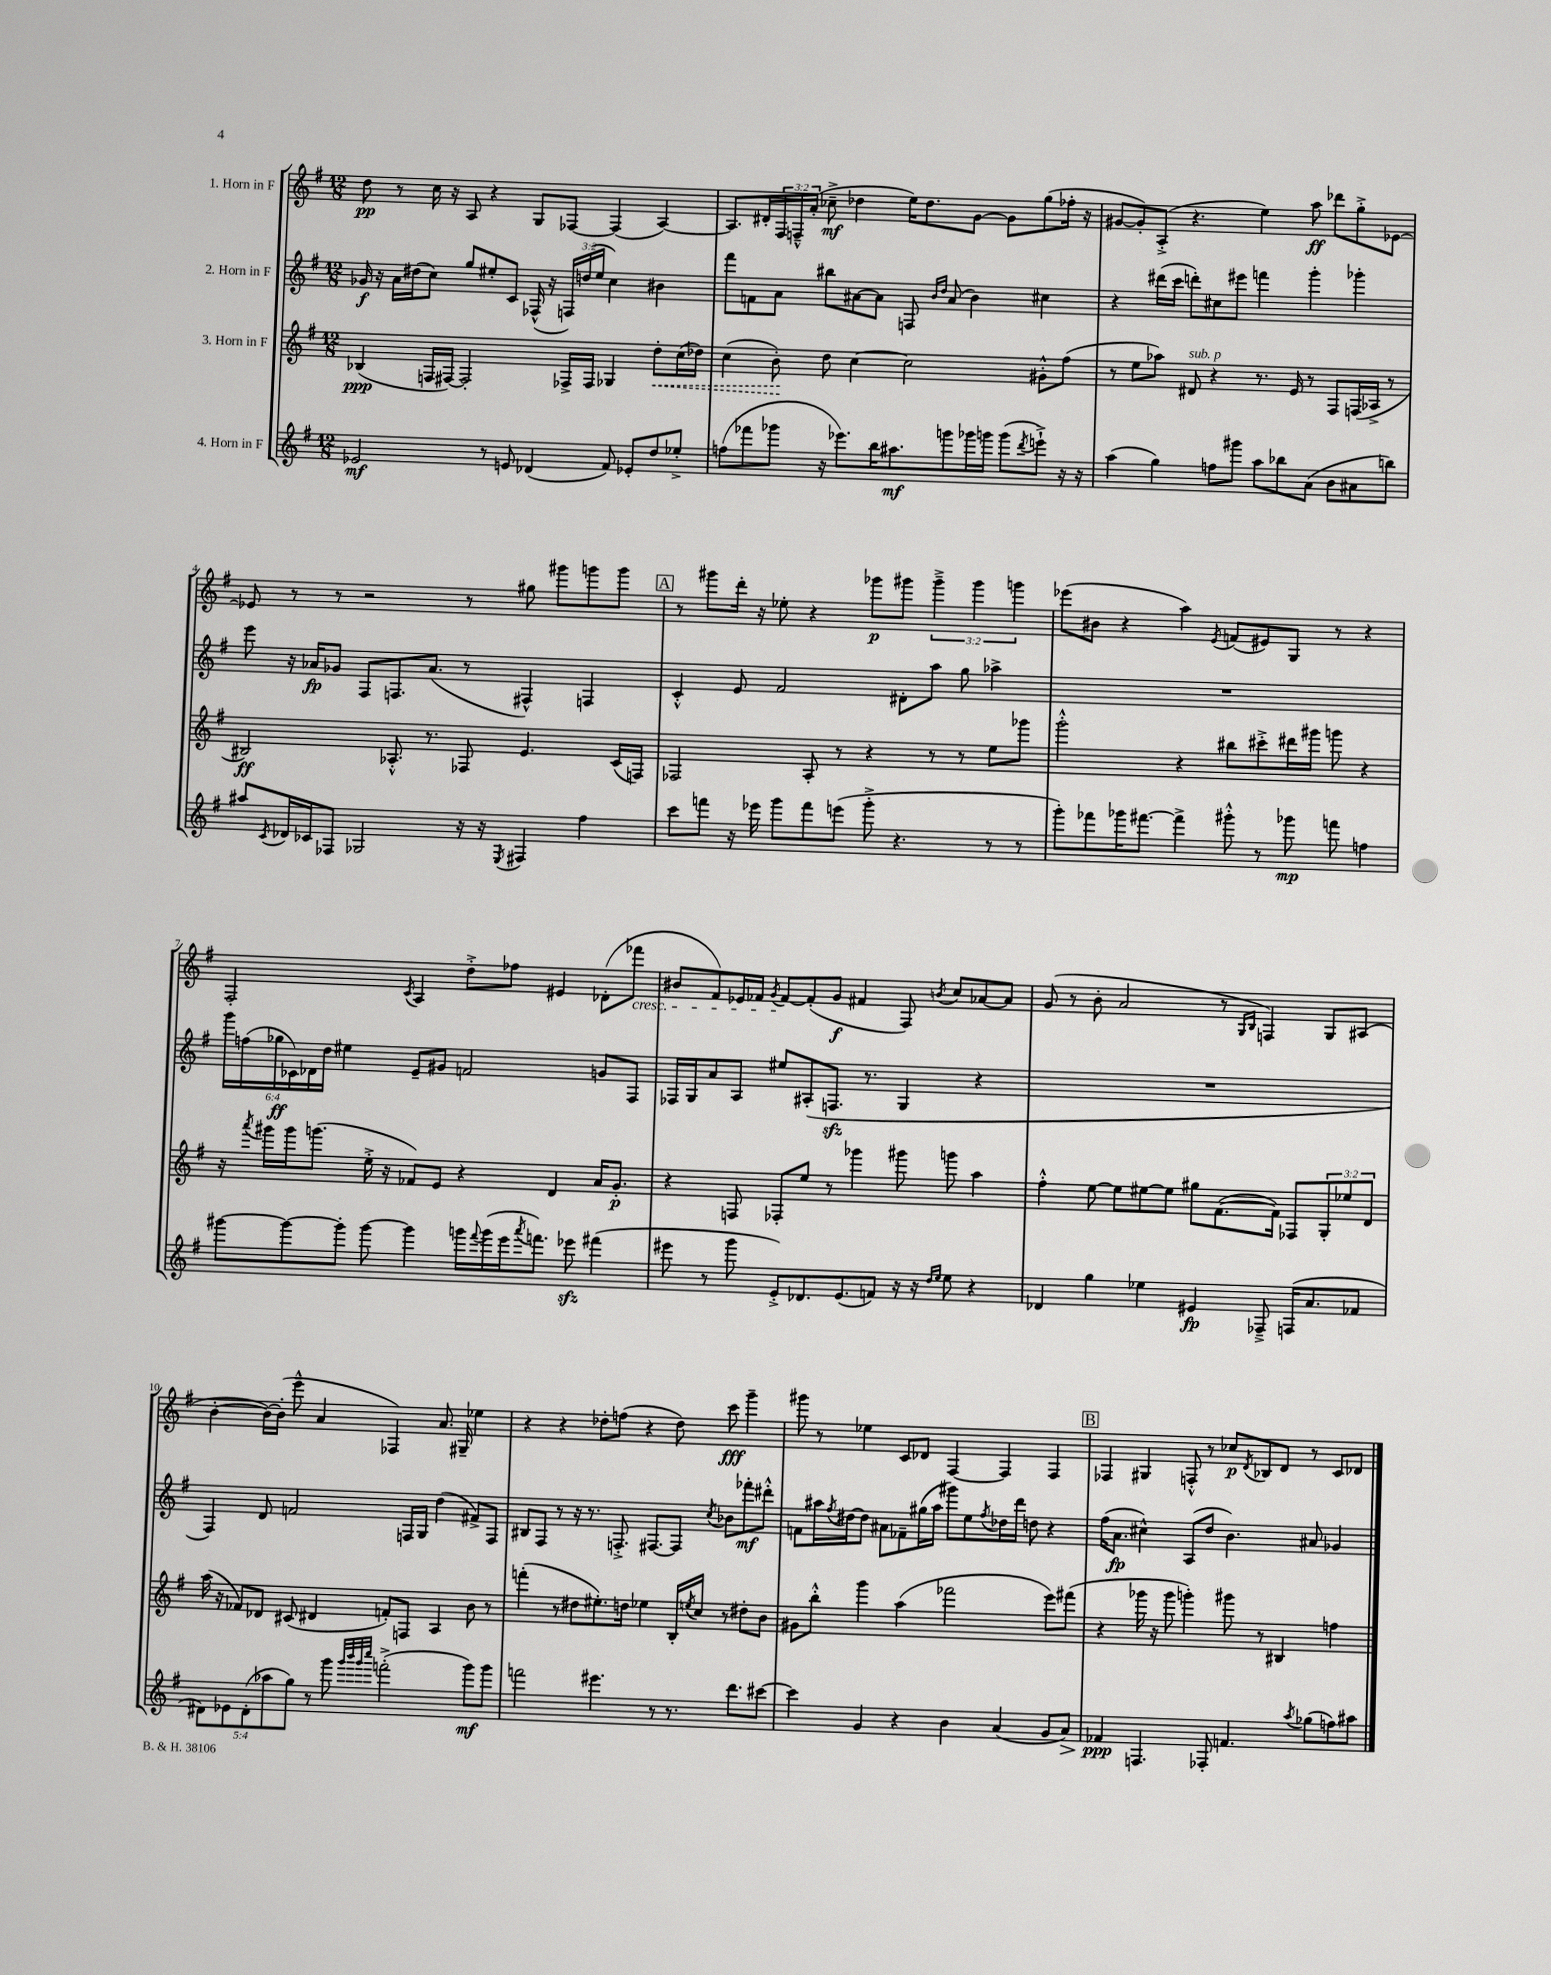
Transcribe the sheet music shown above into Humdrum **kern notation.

**kern	**kern	**kern	**kern
*staff4	*staff3	*staff2	*staff1
*clefG2	*clefG2	*clefG2	*clefG2
*k[f#]	*k[f#]	*k[f#]	*k[f#]
*M12/8	*M12/8	*M12/8	*M12/8
2e-	(4B-	16g-	8dd
.	.	16r	.
.	.	16a	8r
.	.	(16dd#	.
.	16F	8cc)	16cc
.	[16F#)	.	16r
.	2F#']	8gg	8A
8r	.	8ee#'	4r
8e	.	8c	.
(4d-	.	(16F-^^	8G
.	.	16r	.
.	16F-^	24F)	[8F-
.	.	(24dd	.
.	16F-	.	.
.	.	24ee#	.
8f#)	4G-	4cc)	(4F-]
8e-'	.	.	.
8dd	8dd'	4b#	[4A)
8ee-'^	(16cc	.	.
.	16dd-)	.	.
=	=	=	=
(8ff	(4cc	8fff#	8.A]
8fff-	.	8f	.
.	.	.	16d#'
8ggg-	8b')	8a	24F#
.	.	.	24F~^^
.	.	.	(24a'
16r	8dd	8bb#	8cc-~^
8.eee-)	.	.	.
.	[4cc	[8a#	4dd-
16bb	.	8a#]	.
8.aa#	.	.	.
.	2cc]	8F	16ee)
.	.	.	8.dd-
.	.	16qqb	.
.	.	16qqdd	.
8ggg	.	(8a#	.
16ggg-	.	4b)	[8g
16ggg	.	.	.
(8ggg	.	.	8g]
8qddd	.	.	.
8eee`^)	8g#'^^	4cc#	(8gg
16r	(8ff#	.	16ff-'
16r	.	.	16r
=	=	=	=
(4aa	8r	4r	[8g#
.	8ee	.	8g#'])
4gg)	8aa-)	(16ddd#	(8A'^
.	.	16ccc	.
.	8d#	8ddd')	4.r
8ff	4r	8cc#	.
8ggg#	.	8eee#	.
8aa	8.r	4fff	4ee)
8bb-	.	.	.
.	16e	.	.
(8a	8r	4ggg'	8aa
8b	8F#	.	8ddd-
8a#	(16F	4ggg-'	8gg'^
.	16A-^	.	.
8bb)	8r	.	[8e-
=	=	=	=
8aa#	2B#)	8eee	8e-]
8qc	.	.	.
16d-	.	16r	8r
16c-	.	16a-	.
8F-	.	8g-	8r
2G-	.	8F#	2r
.	8.A-'^^	8.F	.
.	8.r	(8.a-	.
16r	8F-	8r	8r
16r	.	.	.
8qE	.	.	.
4F#	4.e	4F#^^)	8gg#
.	.	.	8ggg#
4ff#	.	4F	8ggg
.	(16c	.	8ggg
.	16F)	.	.
=	=	=	=
8ccc	2F-	4c'^^	8r
8fff	.	.	8ggg#
16r	.	8e	16ddd'
16eee-	.	.	16r
8ggg	.	2f#	8ee-'
8fff	8A'	.	4r
(8eee	8r	.	.
8ggg'^	4r	.	8ggg-
4.r	.	8d#'	8ggg#
.	8r	8aa	6ggg#~^
.	8r	8gg	.
.	.	.	6ggg#
8r	8ee	4aa-^	.
.	.	.	6ggg
8r	8ggg-	.	.
=	=	=	=
8ggg')	2ggg'^^	1.r	(8eee-
8fff-	.	.	8b#
16ggg-	.	.	4r
[8.fff#	.	.	.
4fff#^]	4r	.	4aa)
.	.	.	8qe
8ggg#'^^	8bb#	.	(8f
8r	8ccc#'^	.	8e#)
8ggg-	16ddd#	.	8G
.	16ggg#	.	.
8fff	8ggg	.	8r
4ff	4r	.	4r
=	=	=	=
[8ggg#	16r	24ggg	2F#'
.	.	(24ff	.
.	8qaaa	.	.
.	16ggg#	.	.
.	.	24gg-	.
8ggg#_	16ggg#	24c-)	.
.	.	24d-	.
.	(8.ggg	.	.
.	.	24dd	.
8ggg#']	.	4ee#	.
[8ggg#	16ee'^	.	.
.	16r	.	.
.	.	.	8qc
4ggg#]	8f-)	8e~	4A
.	8e	8g#	.
16ggg	4r	2f	8dd'^
8qqfff#	.	.	.
(16ggg	.	.	.
16eee	.	.	8ff-
8qaaa	.	.	.
8.fff)	.	.	.
.	4d	.	4e#
8eee-	.	.	.
(4fff#	16a	8g	(8d-'
.	8.g'	.	.
.	.	8F#	8fff-
=	=	=	=
8eee#	4r	16F-	8b#
.	.	16G	.
8r	.	8a	8f#)
8ggg	8F	8A	16e-
.	.	.	16f-
.	.	.	8qg
8e'^)	8F-'	8ee#	[8f-
8.d-	8ee	(8A#'	(8f-']
.	8r	8.F	8g
(8.e	.	.	.
.	4ggg-	.	4f#
.	.	8.r	.
8f)	.	.	.
16r	8ggg#	4G	8F#)
16r	.	.	.
16qqdd	.	.	.
16qqee	.	.	8qb
8ee	8ggg	.	8cc
4r	4aa	4r	[8a-
.	.	.	8a-]
=	=	=	=
4d-	4ff#'^^	1.r	(8g
.	.	.	8r
4gg	[8ee	.	8b'
.	8ee]	.	2a
4ee-	[8ee#	.	.
.	8ee#]	.	.
4e#	8gg#	.	.
.	([8.f#	.	8r
.	.	.	16qqG
.	.	.	16qqB
8F-~^	.	.	4F)
.	16f#])	.	.
(16F	8F-	.	.
8.a	.	.	.
.	12G'	.	8G
.	12ee-	.	.
8f-	.	.	(8A#
.	12d	.	.
=	=	=	=
10d#)	(16aa	4F#)	[4b'
.	16r	.	.
10e-	.	.	.
.	8f-)	.	.
(10d#'	.	.	.
.	8d-	8d	16b_)
10aa-	.	.	.
.	.	.	(16b']
.	(8c#	2f	8eee~^^
10gg)	.	.	.
8r	4d#	.	4a
8ggg	.	.	.
32qqggg	.	.	.
32qqbbb	.	.	.
32qqggg	.	.	.
32qqcccc	.	.	.
(2fff'^	8f')	.	4F-)
.	8F	16F	.
.	.	16G	.
.	4A	(4dd	8.a
.	.	.	16G#~
8ggg)	8b	8f#^)	4ee-
8ggg	8r	8F	.
=	=	=	=
2fff	(4fff'	8B#	4r
.	.	8F#	.
.	8r	8r	4r
.	8dd#	16r	.
.	.	8.r	.
4.eee#	8.ee#')	.	8dd-'
.	.	8.F'^	(8ff
.	16dd	.	.
.	4ee-	.	4r
.	.	[8.F#	.
8r	.	.	.
8.r	16B'	8F#]	8dd-)
.	8qee	.	.
.	16cc	.	.
.	.	8qcc	.
.	8r	8b-	8ccc
8.ddd	.	.	.
.	8dd#'	8fff-'	4ggg~
[8ccc#	8b	8ddd#'^^	.
=	=	=	=
4ccc#]	8g#	8f	8ggg#
.	8bb'^^	16aa#	8r
.	.	8qff#	.
.	.	[16dd#	.
4g	4ggg	8dd#]	4ee-
.	.	8a#	.
4r	(4aa	8f-~	8c
.	.	(16gg#	8d-
.	.	16aa#	.
4b	2fff-	8ggg#)	[4F#
.	.	8ee	.
.	.	8qff#	.
(4a	.	16dd-	4F#]
.	.	16ddd	.
.	.	8dd	.
8g	8eee)	4r	4F#
8a)	(8fff#	.	.
=	=	=	=
4f-	4r	(16ff#	4F-
.	.	8.a	.
4.F	16ggg-	4cc#^^)	4G#
.	16r	.	.
.	8ggg-	.	.
.	4ggg')	(8A	8F'^^
8F-'	.	8dd	8r
4.f	8ggg#	4.b)	8cc-
.	.	.	8qd
.	8r	.	8B-
.	4B#	.	8d
8qaa	.	.	.
(8gg-	.	8a#	8r
8ff)	4ff	4g-	8c
8aa#	.	.	8d-
==	==	==	==
*-	*-	*-	*-
